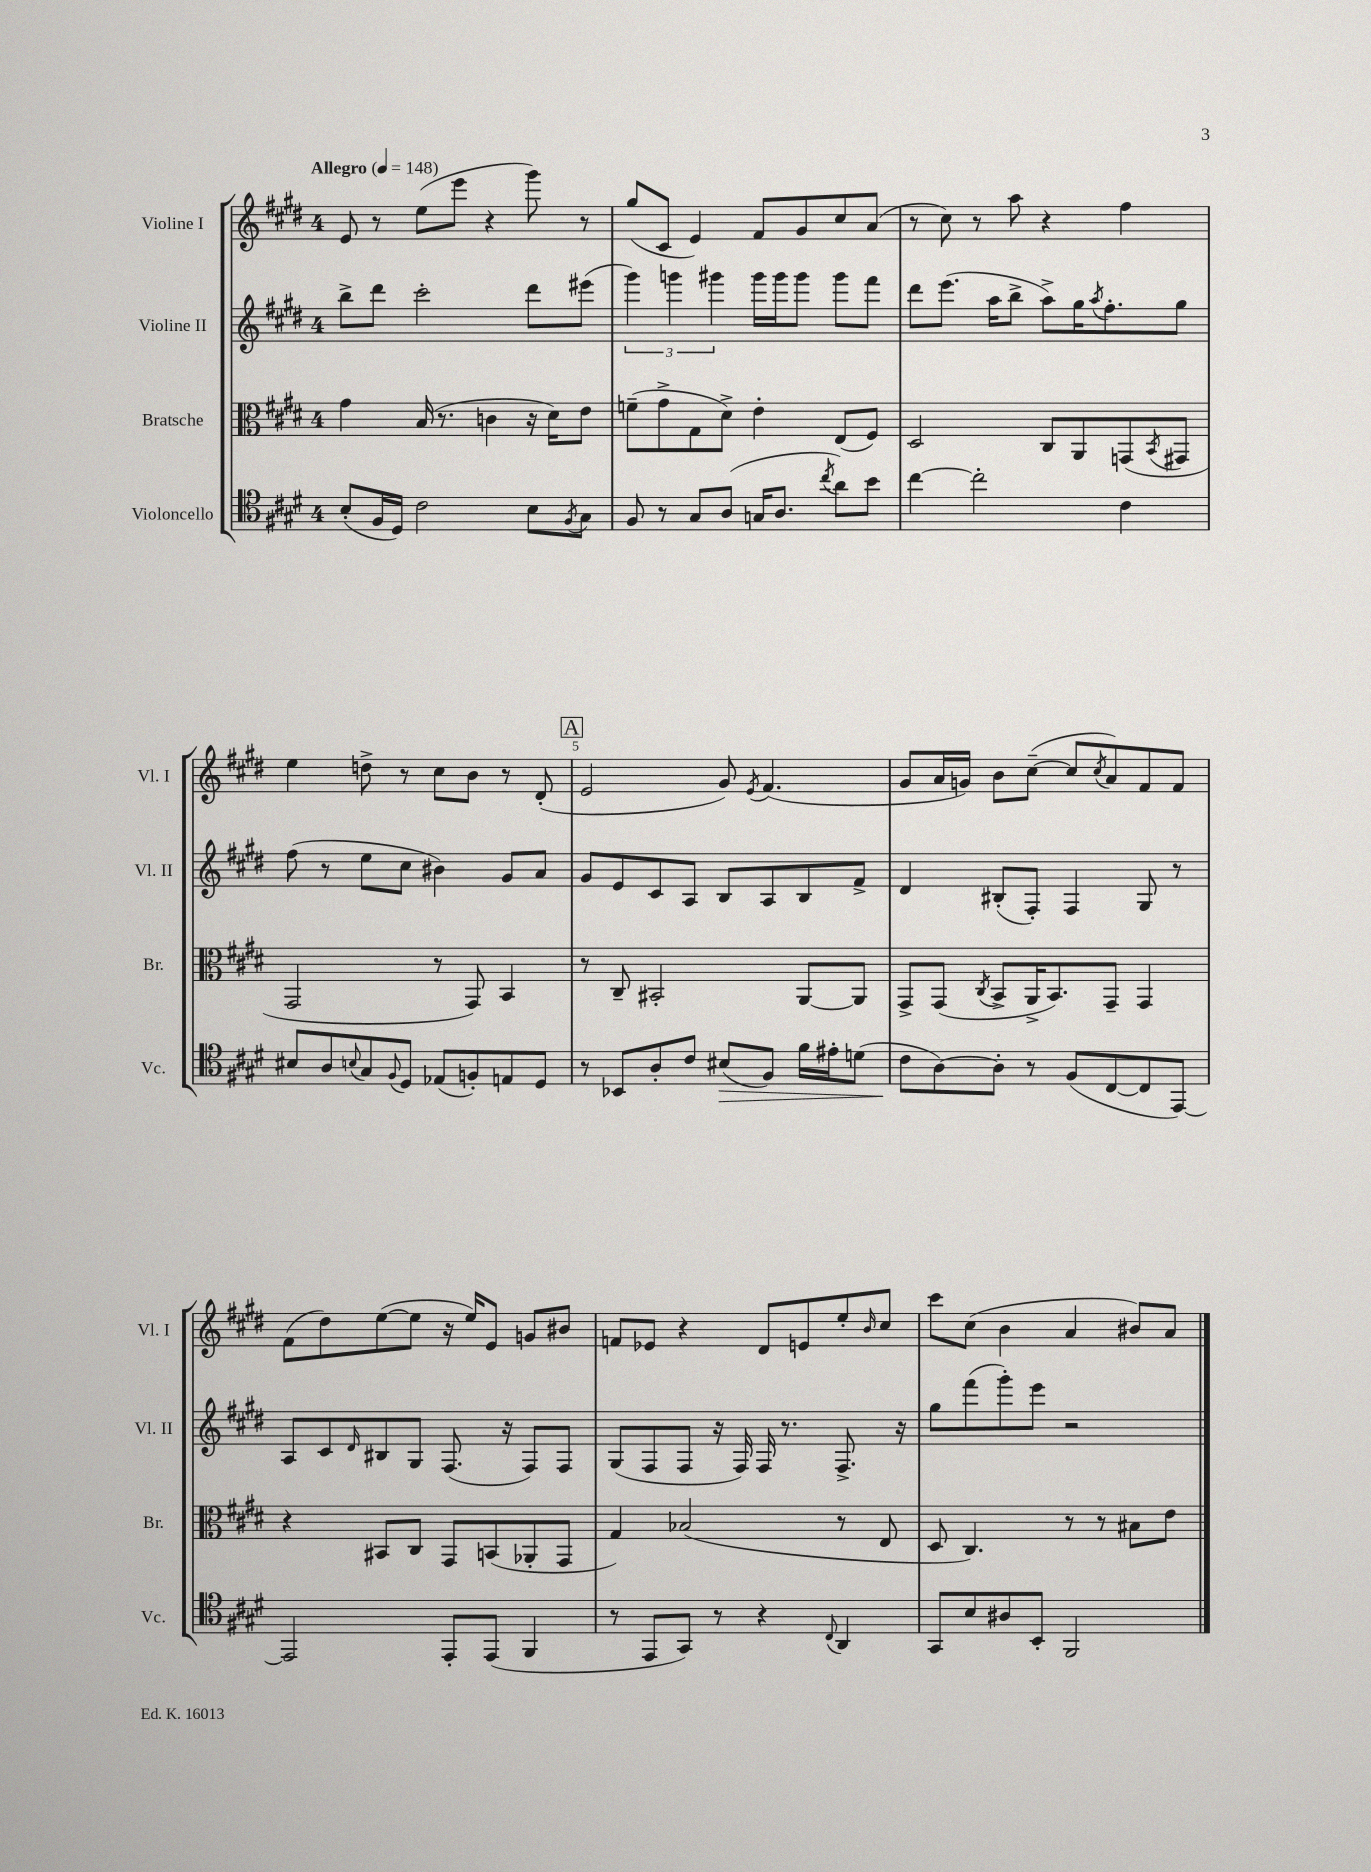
<<
\new StaffGroup <<
\new Staff = "s0" \with { instrumentName = "Violine I" shortInstrumentName = "Vl. I" } {
    \clef treble \key e \major \once \override Staff.TimeSignature.style = #'single-digit \time 4/4 \tempo "Allegro" 4 = 148
    e'8 r8 e''8( e'''8 r4 gis'''8) r8 |
    gis''8( cis'8 e'4) fis'8 gis'8 cis''8 a'8( |
    r8 cis''8) r8 a''8 r4 fis''4 |
    e''4 d''8-> r8 cis''8 b'8 r8 dis'8-.( |
    \mark \markup { \box "A" } e'2 gis'8) \acciaccatura { e'8 } fis'4.( |
    gis'8 a'16 g'16) b'8 cis''8~--( cis''8 \acciaccatura { cis''8 } a'8) fis'8 fis'8 |
    fis'8( dis''8) e''8~( e''8 r16 e''16) e'8 g'8 bis'8 |
    f'8 ees'8 r4 dis'8 e'8 e''8-. \grace { b'16 } cis''8 |
    cis'''8 cis''8( b'4 a'4 bis'8) a'8 \bar "|." |
}
\new Staff = "s1" \with { instrumentName = "Violine II" shortInstrumentName = "Vl. II" } {
    \clef treble \key e \major \once \override Staff.TimeSignature.style = #'single-digit \time 4/4
    b''8-> dis'''8 cis'''2-. dis'''8 eis'''8( |
    \tuplet 3/2 { gis'''4) g'''4 gis'''4 } gis'''16 gis'''16 gis'''8 gis'''8 fis'''8 |
    dis'''8 e'''8.( a''16 b''8-> a''8->) gis''16 \acciaccatura { a''8 } fis''8.-. gis''8 |
    fis''8( r8 e''8 cis''8 bis'4) gis'8 a'8 |
    \mark \markup { \box "A" } gis'8 e'8 cis'8 a8 b8 a8 b8 fis'8-> |
    dis'4 bis8-.( fis8-.) fis4 gis8 r8 |
    a8 cis'8 \grace { dis'16 } bis8 gis8 fis8.( r16 fis8) fis8 |
    gis8( fis8 fis8 r16 fis16) fis16 r8. fis8.-> r16 |
    gis''8 fis'''8( gis'''8-.) e'''8 r2 \bar "|." |
}
\new Staff = "s2" \with { instrumentName = "Bratsche" shortInstrumentName = "Br." } {
    \clef alto \key e \major \once \override Staff.TimeSignature.style = #'single-digit \time 4/4
    gis'4 b16( r8. c'4 r16 dis'16) e'8 |
    f'8--( gis'8-> gis8 dis'8->) e'4-. e8( fis8) |
    dis2 cis8 a,8 g,8( \acciaccatura { b,8 } gis,8 |
    gis,2 r8 gis,8) b,4 |
    \mark \markup { \box "A" } r8 cis8-- bis,2-. a,8~ a,8 |
    gis,8-> gis,8( \acciaccatura { cis8 } b,8-> a,16-> b,8.) gis,8-- gis,4 |
    r4 bis,8 cis8 gis,8 b,8( aes,8-. gis,8 |
    gis4) bes2( r8 e8 |
    dis8 cis4.) r8 r8 bis8 e'8 \bar "|." |
}
\new Staff = "s3" \with { instrumentName = "Violoncello" shortInstrumentName = "Vc." } {
    \clef tenor \key e \major \once \override Staff.TimeSignature.style = #'single-digit \time 4/4
    b8-.( fis16 dis16) cis'2 b8 \acciaccatura { fis8 } gis8 |
    fis8 r8 gis8 a8( g16 a8. \acciaccatura { cis''8 } a'8) b'8 |
    cis''4~ cis''2-. cis'4 |
    bis8 a8 \appoggiatura { b8 } gis8 \appoggiatura { fis8 } dis8 ees8( f8-.) e8 dis8 |
    \mark \markup { \box "A" } r8 bes,8 a8-. cis'8 bis8\>( fis8) fis'16 eis'16-. d'8( |
    cis'8\! a8~) a8-. r8 fis8( cis8~ cis8 e,8~) |
    e,2 e,8-. e,8( fis,4 |
    r8 e,8 gis,8) r8 r4 \appoggiatura { cis8 } a,4 |
    gis,8 b8 ais8 b,8-. fis,2 \bar "|." |
}
>>
>>
\layout { \context { \Score \override BarNumber.break-visibility = ##(#f #t #t) barNumberVisibility = #(every-nth-bar-number-visible 5) } }
